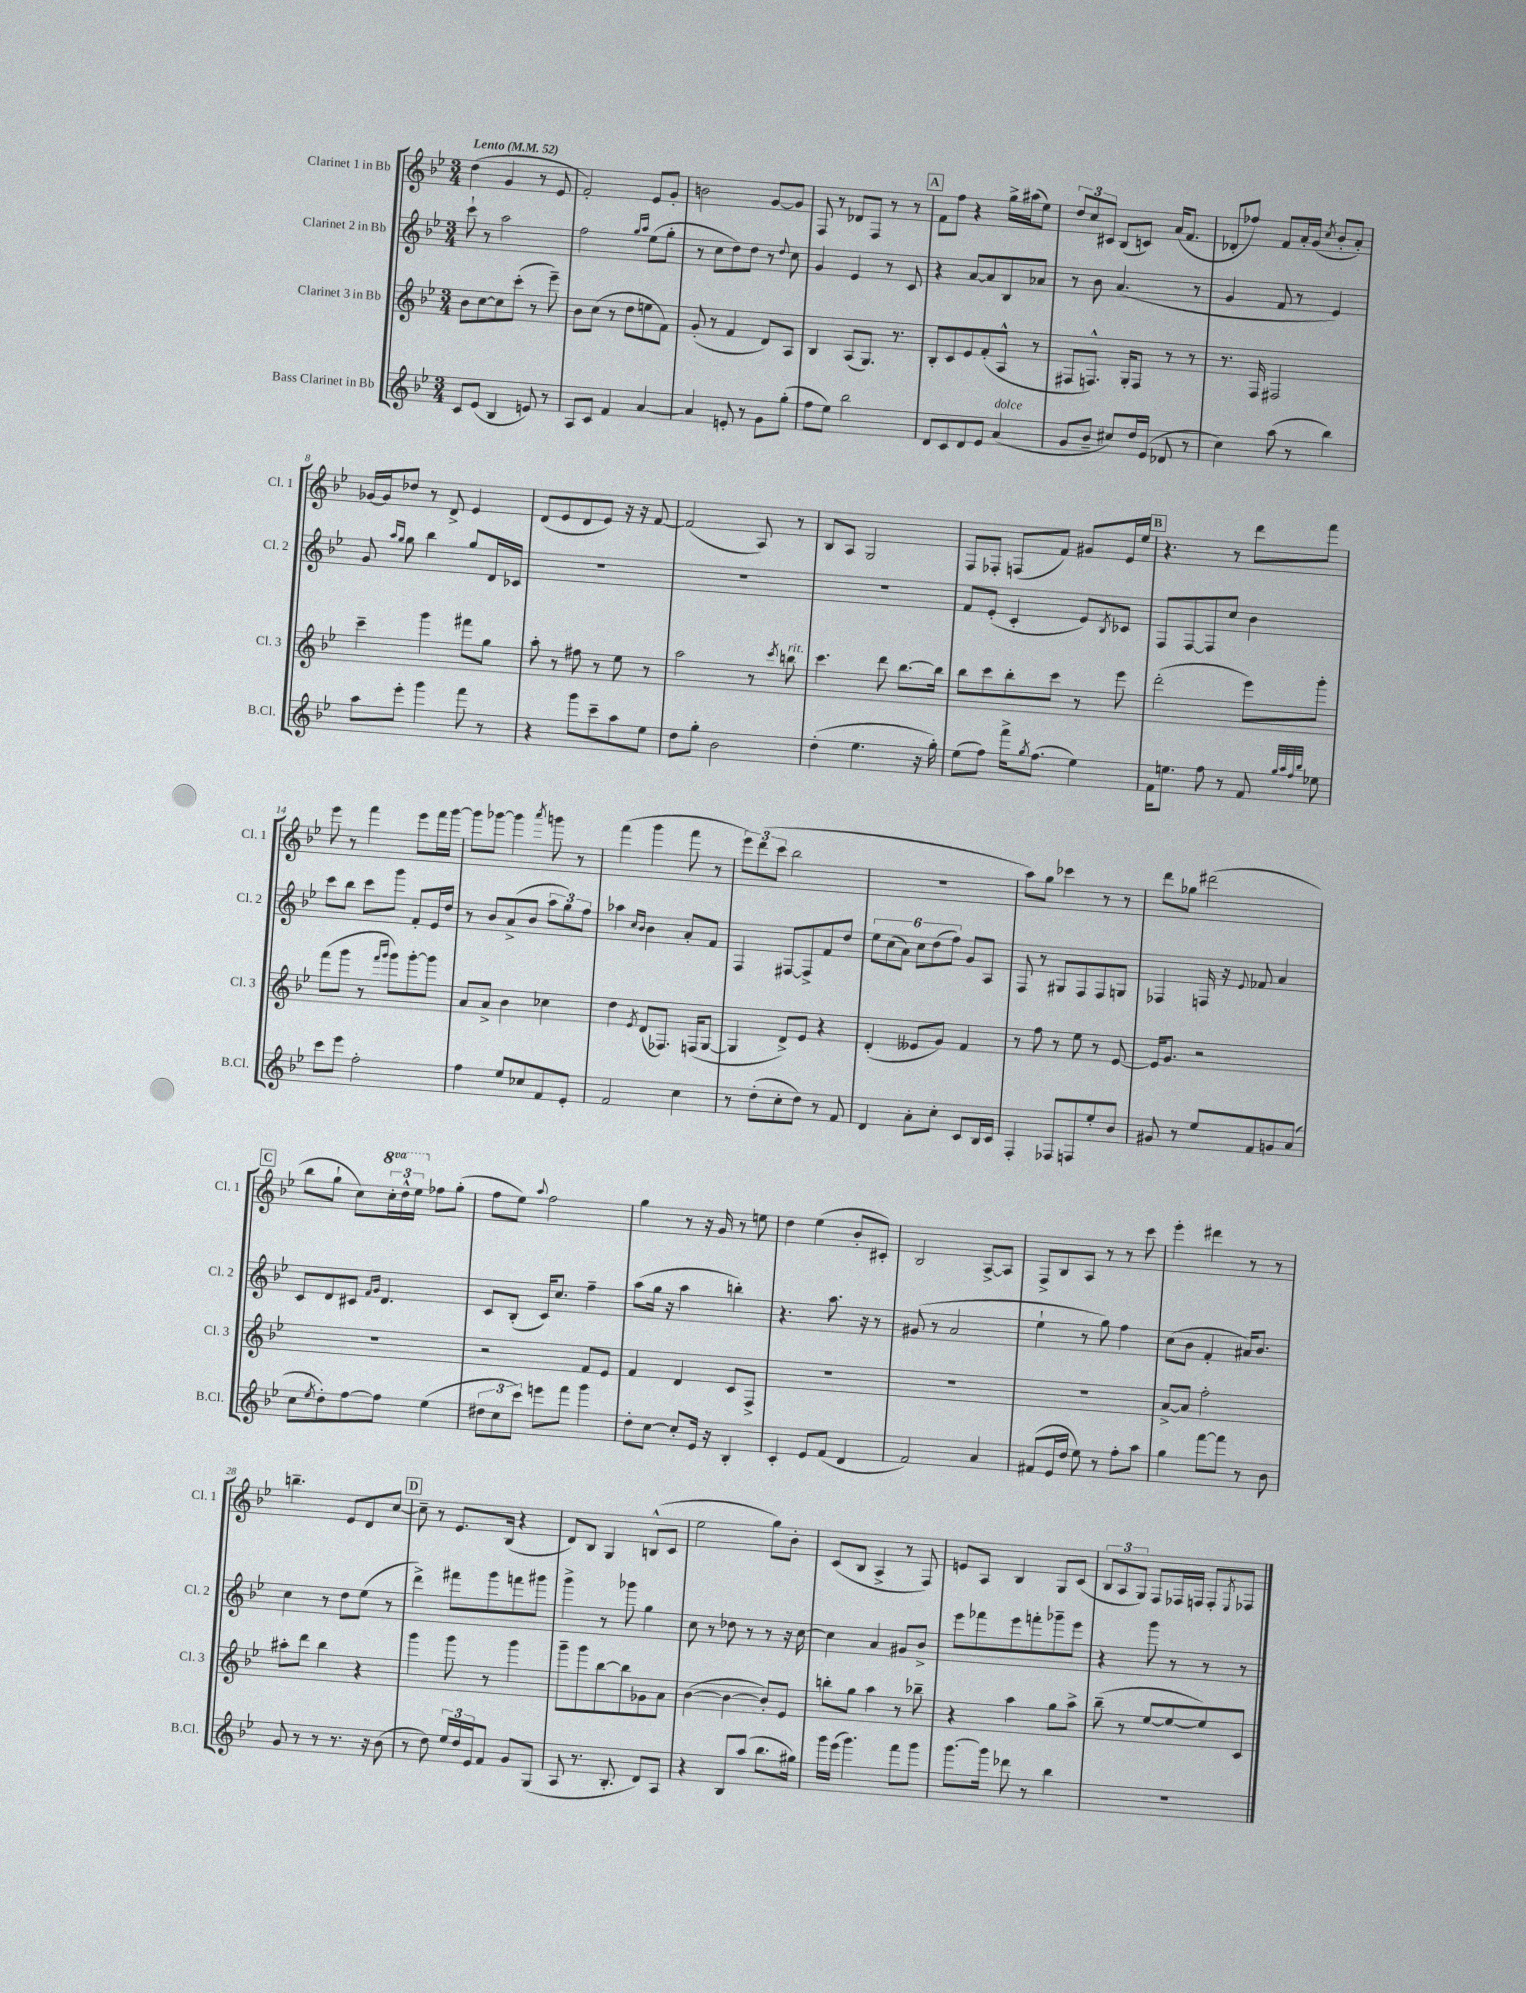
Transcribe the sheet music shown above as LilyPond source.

<<
\new StaffGroup <<
\new Staff = "s0" \with { instrumentName = "Clarinet 1 in Bb" shortInstrumentName = "Cl. 1" } {
    \clef treble \key bes \major \numericTimeSignature \time 3/4 \set Staff.ottavationMarkups = #ottavation-simple-ordinals \tempo "Lento" 4 = 52
    d''4( g'4 r8 ees'8 |
    f'2-.) ees'8 g'8-. |
    b'2 g'8~ g'8 |
    f8 r8 des'8 f8 r8 r8 |
    \mark \markup { \box "A" } f'8 f''8 r4 g''16-> ais''16( ees''8) |
    \tuplet 3/2 { d''8 c''8 cis'8 } bes8( c'8) a'16( f'8. |
    des'8-. fes''8) f'8 a'16-. g'16( \acciaccatura { c''8 } bes'8-. a'8-.) |
    ges'16~ ges'16 des''8 r8 d'8-> ees'4 |
    d'8( ees'8 d'8 ees'8) r16 r16 f'8~ |
    f'2( a8) r8 |
    bes8 a8 g2 |
    f8 fes8-. f8( f'8) gis'8 ees'16 ees''16 |
    \mark \markup { \box "B" } r4. r8 d'''8 f'''8 |
    ees'''8 r8 f'''4 ees'''8 f'''16 g'''16~ |
    g'''8 ges'''8~ ges'''4 \acciaccatura { a'''8 } g'''8 r8 |
    f'''4( g'''4 f'''8 r8 |
    \tuplet 3/2 { ees'''8) d'''8( c'''8 } bes''2 |
    R2. |
    a''8) g''8 ces'''4 r8 r8 |
    d'''8 ges''8 dis'''2( |
    \mark \markup { \box "C" } bes''8 g''8-! c''8) \tuplet 3/2 { \ottava #1 c'''16-. d'''16-^ ees'''16 \ottava #0 } fes''8 g''8-.( |
    f''8 ees''8) \appoggiatura { a''8 } f''2 |
    g''4 r8 r16 g'16 r8 e''8 |
    d''4 ees''4( bes'8-. cis'8-.) |
    bes2 a8~-> a8 |
    f8-> bes8 a8 r8 r8 c'''8 |
    ees'''4-. dis'''4 r8 r8 |
    b''4.-- ees'8 d'8 c''8~ |
    \mark \markup { \box "D" } c''8-- r8 ees'8. bes16( r4 |
    d'8) bes8 g4 b8-^( c'8 |
    ees''2 g''8) bes'8-. |
    c'8( bes8 a4-> r8 f8) |
    e'8 a8 bes4 g8 c'8( |
    \tuplet 3/2 { bes8 a8 g8) } f8 fes16 f16 f8-. \acciaccatura { ees8 } fes8 \bar "|." |
}
\new Staff = "s1" \with { instrumentName = "Clarinet 2 in Bb" shortInstrumentName = "Cl. 2" } {
    \clef treble \key bes \major \numericTimeSignature \time 3/4
    c'''8-! r8 a''2 |
    f''2 \grace { g''16 a''16 } ees''8( g''8-. |
    r8 c''8 d''8) d''8 r8 \appoggiatura { d''8 } c''8 |
    g'4 ees'4 r8 c'8 |
    \mark \markup { \box "A" } r4 a'8~ a'8 bes8 aes'8 |
    r8 bes'8 a'4.( r8 |
    g'4 f'8 r8 ees'4) |
    g'8 \grace { a''16 g''16 } g''8 bes''4 g''8 d'16 ces'16 |
    R2. |
    R2. |
    R2. |
    f'8 ees'8-.( c'4-. ees'8) \acciaccatura { bes8 } ces'8 |
    \mark \markup { \box "B" } f8 f8~ f8 c''8 bes'4 |
    c'''8 bes''8 c'''8 g'''8 f'8-. ees'16 d''16 |
    r8 bes'8 a'8->( bes'8 \tuplet 3/2 { a''8 g''8) f''8 } |
    aes''4 \grace { c''16 bes'16 } bes'4 a'8-. f'8 |
    f4 fis8~ fis8-> f'8 d''8 |
    \tuplet 6/4 { ees''8 c''8( a'8) c''8 d''8( f''8) } g'8 a8 |
    f8 r8 gis8 f8 f8 g8 |
    fes4 f16 r16 \appoggiatura { ees'8 } fes'8 a'4 |
    \mark \markup { \box "C" } c'8 d'8 cis'8 \grace { f'16 g'16 } d'4. |
    c'8 bes8-.( c'16) c''8. f''4-- |
    a''8( g''16 r16 a''4 b''4-.) |
    r4. a''8. r16 r8 |
    gis'8( r8 a'2 |
    ees''4-! r8 g''8) f''4 |
    c''8( bes'8 f'4-. ais'16) bes'8. |
    c''4 r8 d''8 ees''8( r8 |
    \mark \markup { \box "D" } d'''4->) fis'''8 g'''8 f'''8 gis'''8 |
    g'''4-> r8 ges'''8 g''4 |
    c''8 r8 des''8 r8 r8 r16 c''16~ |
    c''4 a'4 gis'8 bes'8-> |
    ees'''8 fes'''8 ees'''8 f'''8-. ges'''8-- ees'''8 |
    r4 g'''8 r8 r8 r8 \bar "|." |
}
\new Staff = "s2" \with { instrumentName = "Clarinet 3 in Bb" shortInstrumentName = "Cl. 3" } {
    \clef treble \key bes \major \numericTimeSignature \time 3/4
    bes'8 c''8~ c''8 c'''8-.( r8 ees'''8--) |
    bes'8 c''8( r8 d''8 e''8 f'8) |
    g'8-.( r8 f'4 d'8) a8 |
    bes4 a8( g8.) r8. |
    \mark \markup { \box "A" } bes8-. c'8 ees'8 f'8-.( a8-^ r8 |
    fis8 f8.-^) g16-. f8 r8 r8 |
    r8. f16 fis2 |
    c'''4-- g'''4 fis'''8 g''8 |
    a''8-. r8 fis''8 r8 ees''8 r8 |
    a''2 r8 \acciaccatura { c'''8 } b''8^\markup { \italic "rit." } |
    c'''4. d'''8 bes''8.~ bes''16 |
    bes''8 c'''8 bes''8-. c'''8 r8 ees'''8 |
    \mark \markup { \box "B" } d'''2-.( ees'''8) g'''8-. |
    f'''8( g'''8 r8 \grace { f'''16 g'''16 } g'''8) g'''8~-. g'''8 |
    a'8 a'8-> bes'4 ces''4 |
    d''4 \acciaccatura { ees'8 } d'8( fes8.) f16( g8~ |
    g4 d'8->) ees'8 r4 |
    d'4-.( eeses'8 g'8) f'4 |
    r8 f''8 r8 ees''8 r8 ees'8~ |
    ees'16 g'8. r2 |
    \mark \markup { \box "C" } R2. |
    r2 f'8 ees'8 |
    f'4 d'4 c'8 f8-> |
    R2. |
    R2. |
    R2. |
    a'8~-> a'8 f''2-. |
    ais''8-. d'''8 bes''4 r4 |
    \mark \markup { \box "D" } g'''4 g'''8 r8 g'''4 |
    g'''8-- g'''8 bes''8~ bes''8 ges'8 a'8 |
    bes'4~( bes'4~ bes'8-.) ees'8 |
    b''8-. g''8 a''4 r8 bes''8-- |
    r4 a''4 g''8 a''8-> |
    bes''8--( r8 ees''8~ ees''8~ ees''8) c'8 \bar "|." |
}
\new Staff = "s3" \with { instrumentName = "Bass Clarinet in Bb" shortInstrumentName = "B.Cl." } {
    \clef treble \key bes \major \numericTimeSignature \time 3/4
    c'8 ees'8( bes4 e'8) r8 |
    a8 c'8 f'4 a'4~ |
    a'4 e'8-. r8 g'8 g''8-.( |
    f''8 ees''8) bes''2 |
    \mark \markup { \box "A" } d'8 c'8 d'8 ees'8 a'4^\markup { \italic "dolce" }( |
    g'8 bes'8-- cis''8) d''16 ees'16( des'8 r8 |
    c''4) a''8( r8 bes''4) |
    a''8 ees'''8-. g'''4 f'''8 r8 |
    r4 g'''8 c'''8-- a''8 ees''8 |
    d''8 g''8-. bes'2 |
    d''4-.( ees''4. r16 g''16-.) |
    ees''8( f''8) f'''16-> \acciaccatura { g''8 } f''8.( ees''4) |
    \mark \markup { \box "B" } f'16 e''8. f''8 r8 f'8 \grace { g''32 a''32 f''32 bes''32 } ees''8 |
    c'''8 ees'''8 f''2-. |
    f''4 ees''8 ces''8 f'8 ees'8-. |
    f'2 c''4 |
    r8 d''8-.( c''8-. d''8) r8 f'8 |
    d'4 a'8-. c''8-. c'8 bes16 c'16 |
    f4-. fes8 f8 ees''8-. bes'8 |
    gis'8 r8 ees''8 f'8 g'8 a'8( |
    \mark \markup { \box "C" } c''8 \acciaccatura { ees''8 } d''8-.) f''8~ f''8 ees''4( |
    \tuplet 3/2 { dis''8 c''8 c'''8) } e'''8 f'''8 g'''4 |
    d''8-. c''8~ c''8-. ees'16 r16 bes4-. |
    c'4-. ees'8 f'8( d'4 |
    f'2) a'4 |
    fis'8( ees'16 d''16 ees''8) r8 f''8-. a''8 |
    g''4 f'''8~ f'''8 r8 bes'8 |
    g'8 r8 r8 r8. r16 bes'8( |
    \mark \markup { \box "D" } r8 d''8) \tuplet 3/2 { ees''16 d''16 ees'16 } f'8 g'8 g8( |
    a8 r8. bes8.-. d'8) a8 |
    r4 bes8 a''8( bes''8. gis''16) |
    g'''16 ees'''16( g'''4.) f'''8 g'''8 |
    g'''8.~ g'''16 des'''8 r8 bes''4 |
    R2. \bar "|." |
}
>>
>>
